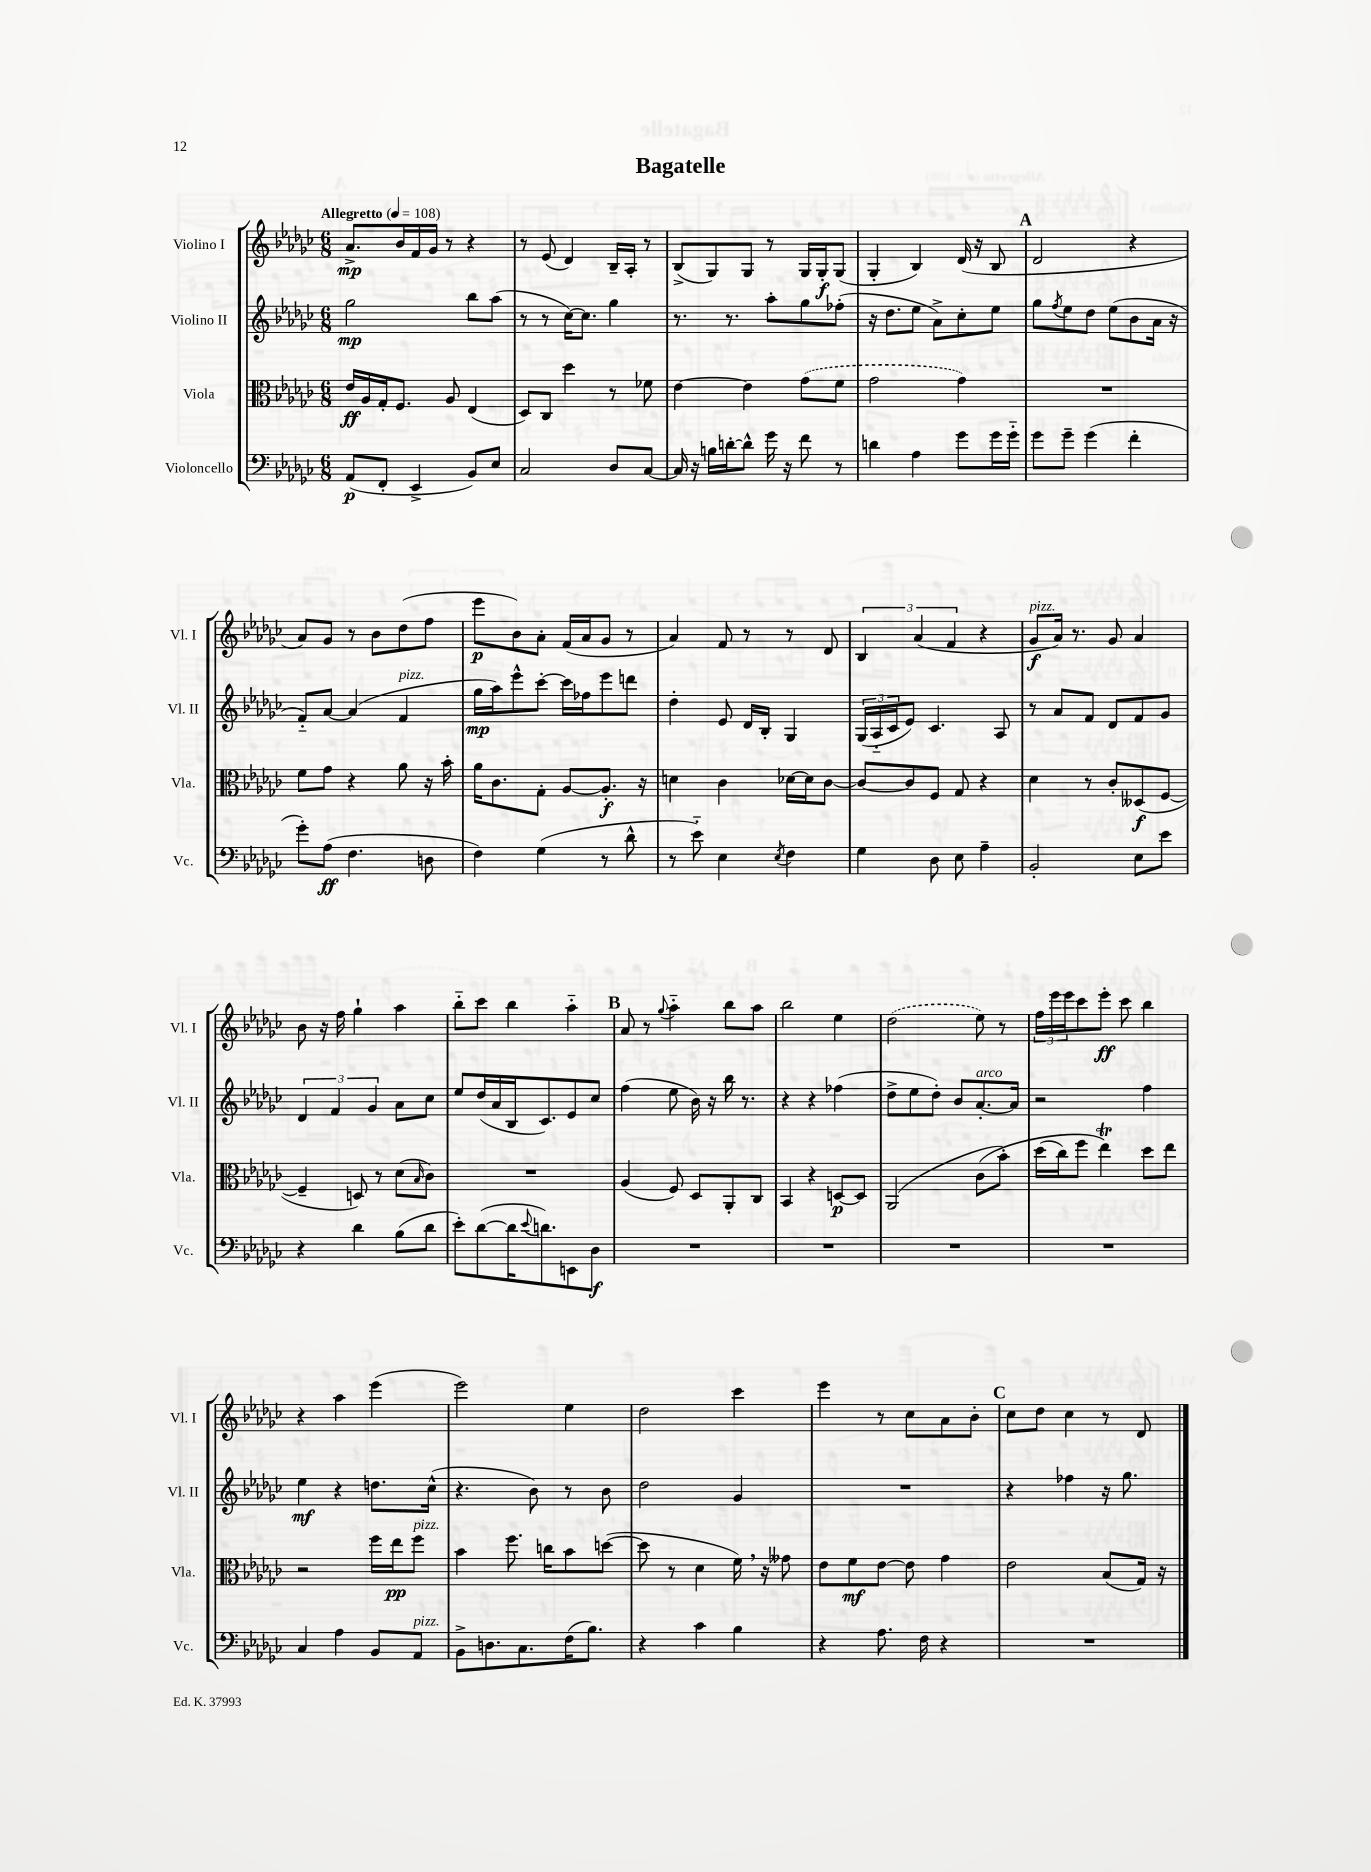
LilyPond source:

\header { title = "Bagatelle" }
<<
\new StaffGroup <<
\new Staff = "s0" \with { instrumentName = "Violino I" shortInstrumentName = "Vl. I" } {
    \clef treble \key ges \major \numericTimeSignature \time 6/8 \tempo "Allegretto" 4 = 108
    aes'8.->\mp bes'16 f'16 ges'16 r8 r4 |
    r8 ees'8( des'4) bes16-- aes16-. r8 |
    bes8->( ges8) ges8 r8 ges16 ges16-.\f ges8( |
    ges4-. bes4) des'16( r16 bes8 |
    \mark \markup { \bold "A" } des'2 r4 |
    aes'8) ges'8 r8 bes'8 des''8( f''8 |
    ees'''8\p bes'8) aes'8-. f'16( aes'16 ges'8 r8 |
    aes'4) f'8 r8 r8 des'8 |
    \tuplet 3/2 { bes4 aes'4( f'4 } r4 |
    ges'8\f^\markup { \italic "pizz." } aes'16) r8. ges'8 aes'4 |
    bes'8 r16 f''16 ges''4-! aes''4 |
    bes''8-_ ces'''8 bes''4 aes''4-_ |
    \mark \markup { \bold "B" } aes'8 r8 \appoggiatura { ges''8 } aes''4-_ bes''8 aes''8 |
    bes''2 ees''4 |
    \once \slurDashed des''2( ees''8) r8 |
    \tuplet 3/2 { f''16 ees'''16 ees'''16 } ces'''8 ees'''8-.\ff ces'''8 bes''4 |
    r4 aes''4 ees'''4( |
    ees'''2) ees''4 |
    des''2 ces'''4 |
    ees'''4 r8 ces''8 aes'8 bes'8-. |
    \mark \markup { \bold "C" } ces''8 des''8 ces''4 r8 des'8 \bar "|." |
}
\new Staff = "s1" \with { instrumentName = "Violino II" shortInstrumentName = "Vl. II" } {
    \clef treble \key ges \major \numericTimeSignature \time 6/8
    ges''2\mp bes''8 aes''8( |
    r8 r8 ces''16~) ces''8. ges''4 |
    r8. r8. aes''8-. ges''8 fes''8-.( |
    r16 des''8. ees''8 aes'8->) ces''8-. ees''8 |
    \mark \markup { \bold "A" } ges''8 \acciaccatura { f''8 } ees''8 des''8 ees''8( bes'8 aes'16 r16 |
    f'8-_) aes'8~ aes'4( f'4^\markup { \italic "pizz." } |
    ges''16\mp aes''16) ees'''8-^ ces'''8~-. ces'''16 fes''16 ees'''8 d'''8 |
    des''4-. ees'8 des'16 bes16-. ges4 |
    \tuplet 3/2 { ges16( aes16-_ ces'16 } ees'8) ces'4. aes8 |
    r8 aes'8 f'8 des'8 f'8 ges'8 |
    \tuplet 3/2 { des'4 f'4 ges'4 } aes'8 ces''8 |
    ees''8 des''16( aes'16 bes16 ces'8.) ees'8 ces''8 |
    \mark \markup { \bold "B" } f''4( ees''8 bes'16) r16 bes''16 r8. |
    r4 r4 fes''4( |
    des''8-> ees''8 des''8-.) bes'8 aes'8.~-.^\markup { \italic "arco" } aes'16 |
    r2 f''4 |
    ees''4\mf r4 d''8. ces''16-^( |
    r4. bes'8) r8 bes'8 |
    des''2 ges'4 |
    R2. |
    \mark \markup { \bold "C" } r4 fes''4 r16 ges''8. \bar "|." |
}
\new Staff = "s2" \with { instrumentName = "Viola" shortInstrumentName = "Vla." } {
    \clef alto \key ges \major \numericTimeSignature \time 6/8
    ees'16\ff aes16 ges16-. f8. aes8 ees4( |
    des8) ces8 des''4 r8 fes'8 |
    ees'4~ ees'4 \once \slurDashed ges'8( f'8 |
    ges'2 ges'4) |
    \mark \markup { \bold "A" } R2. |
    f'8 ges'8 r4 aes'8 r16 bes'16-. |
    aes'16 ces'8. ges8-. aes8~ aes8.-.\f r16 |
    d'4 ces'4 des'16~ des'16 ces'8~ |
    ces'8~ ces'8 f8 ges8 r4 |
    des'4 r8 ces'8-. deses8\f( f8~ |
    f4-- d8) r8 des'8( \grace { bes16 } ces'8) |
    R2. |
    \mark \markup { \bold "B" } aes4( f8) des8 aes,8-. ces8 |
    bes,4 r4 d8~\p d8 |
    aes,2( ces'8\( bes'8-.) |
    des''16( ces''16) f''8 ees''4\trill\) des''8 ees''8 |
    r2 f''16 ees''16\pp f''8^\markup { \italic "pizz." } |
    bes'4 f''8. c''16 bes'8 d''8~( |
    d''8 r8 des'4 f'16) \breathe r16 geses'8 |
    ees'8 f'8\mf ees'8~ ees'8 ges'4 |
    \mark \markup { \bold "C" } ees'2 bes8( ges16) r16 \bar "|." |
}
\new Staff = "s3" \with { instrumentName = "Violoncello" shortInstrumentName = "Vc." } {
    \clef bass \key ges \major \numericTimeSignature \time 6/8
    aes,8\p( f,8-. ees,4-> bes,8) ees8 |
    ces2 des8 ces8~ |
    ces16 r16 b16 d'16~-. d'8-^ ges'16 r16 f'8 r8 |
    d'4 aes4 ges'8 ges'16 ges'16-_ |
    \mark \markup { \bold "A" } ges'8 ges'8-- ges'4( f'4-. |
    ges'8-.) aes8\ff( f4. d8 |
    f4) ges4( r8 des'8-^ |
    r8 ees'8-_) ees4 \acciaccatura { ees8 } f4 |
    ges4 des8 ees8 aes4-- |
    bes,2-. ees8 ees'8 |
    r4 des'4 bes8( des'8 |
    ees'8-.) des'8~( des'16 \appoggiatura { ees'8 } d'8.) e,8 des8\f |
    \mark \markup { \bold "B" } R2. |
    R2. |
    R2. |
    R2. |
    ces4 aes4 bes,8 aes,8^\markup { \italic "pizz." } |
    bes,8-> d8. ces8. f16( bes8.) |
    r4 ces'4 bes4 |
    r4 aes8. f16 r4 |
    \mark \markup { \bold "C" } R2. \bar "|." |
}
>>
>>
\layout { \context { \Score \remove "Bar_number_engraver" } }
